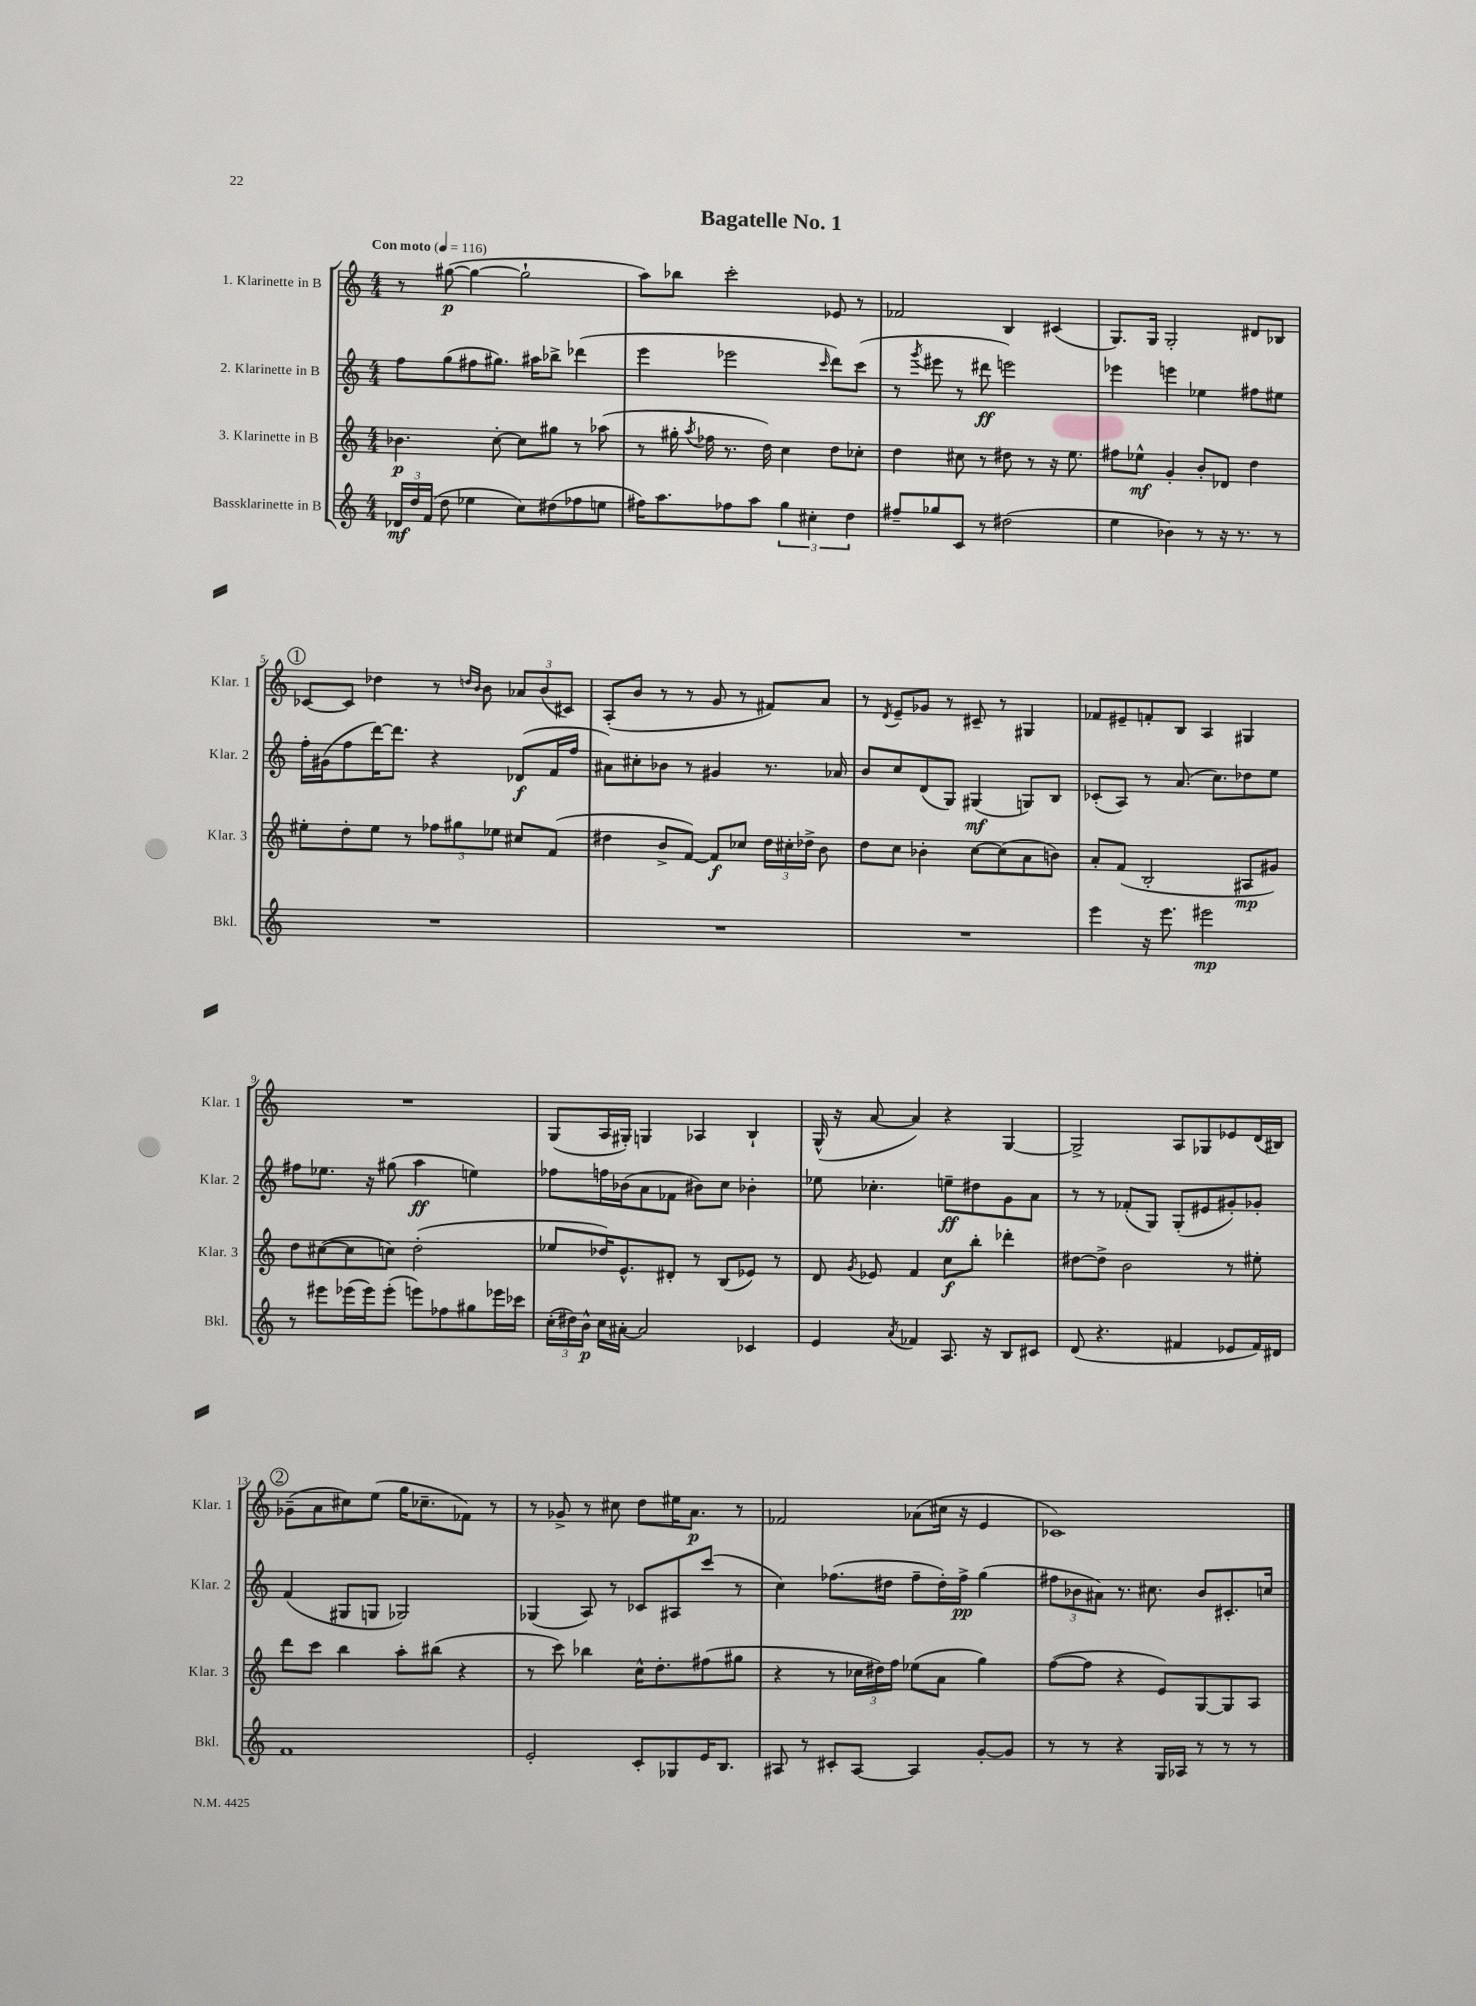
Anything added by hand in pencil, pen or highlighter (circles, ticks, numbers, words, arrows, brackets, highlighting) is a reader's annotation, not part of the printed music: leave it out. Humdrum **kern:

**kern	**kern	**kern	**kern
*staff4	*staff3	*staff2	*staff1
*clefG2	*clefG2	*clefG2	*clefG2
*k[]	*k[]	*k[]	*k[]
*M4/4	*M4/4	*M4/4	*M4/4
*MM116	*MM116	*MM116	*MM116
24d-	4.b-	8ff	8r
24dd	.	.	.
(24f	.	.	.
8dd	.	(8gg	([8gg#
4ee-	.	8ff#	4gg#_
.	[8cc'	8.gg#)	.
8cc)	8cc]	.	2gg#`]
.	.	16aa#	.
(8dd#	8gg#	8bb-^	.
8ff-	8r	(4ddd-	.
8ee	(8aa-	.	.
=	=	=	=
16ff#)	8r	4eee	8aa)
8.aa	.	.	.
.	16gg#'	.	8bb-
.	8qaa	.	.
.	16ff-	.	.
8ff-	8.r	2eee-	2ccc'
8aa	.	.	.
.	16dd)	.	.
6gg	4cc	.	.
6cc#'	.	.	.
.	.	16qqccc	.
.	8dd	8ddd)	8e-
6dd	.	.	.
.	8cc-'	(8ccc	8r
=	=	=	=
8ff#~	4dd	8r	2f-
.	.	8qggg	.
8gg-	.	8eee#	.
8c	8cc#	8r	.
8r	8r	8ddd#	.
(2dd#	8dd#	2eee)	4B
.	8r	.	.
.	16r	.	(4c#
.	8.ee	.	.
=	=	=	=
4ee	8ff#	4eee-	8.G)
.	8ee-^^	.	.
.	.	.	16G
4b-)	4g'	4eee	2G'
8r	8b'	4ee-	.
16r	8d-	.	.
8.r	.	.	.
.	4dd	8ff#	8d#
8r	.	8ee#	8B-
=	=	=	=
1r	8ee#'	16ff'	[8c-
.	.	(16g#	.
.	8dd'	8ff	8c-]
.	8ee#	[16ddd)	4dd-
.	.	8.ddd]	.
.	8r	.	.
.	12ff-	4r	8r
.	12gg#	.	.
.	.	.	16qqdd
.	.	.	16qqb
.	.	.	8b
.	12ee-	.	.
.	8cc#	(8d-	12a-
.	.	.	(12b
.	(8f	16f	.
.	.	.	12c#)
.	.	16ff	.
=	=	=	=
1r	4dd#	8a#)	(8A'
.	.	8cc#'	8b
.	8b^	8b-	8r
.	[8f)	8r	8r
.	8f]	4g#	8g
.	8cc-	.	8r
.	24dd#	8.r	8f#)
.	24cc#'	.	.
.	24dd-^	.	.
.	8b	.	8a
.	.	16a-	.
=	=	=	=
1r	8dd	8b	8r
.	.	.	8qd
.	8cc	8cc	8e~
.	4b-'	(8d	8g-
.	.	8G)	8r
.	[8cc	(4G#	8c#~
.	(8cc]	.	8r
.	8a	8G)	4G#
.	8b)	8B	.
=	=	=	=
4eee	8a'	(8c-'	8f-
.	(8f	8A)	8e#~
16r	2B'	8r	8f'
8.eee	.	.	.
.	.	(8.a	8B
2eee#	.	.	4A
.	.	8.cc)	.
.	8A#	8dd-	4G#
.	8g#)	8ee	.
=	=	=	=
8r	8dd	8ff#	1r
8eee#	([8cc#	8.ee-	.
(16eee-	8cc#]	.	.
16eee-)	.	16r	.
(8eee-'	8cc)	(8gg#	.
8eee)	(2dd'	4aa	.
8ff-	.	.	.
8gg#	.	4ee)	.
16eee-	.	.	.
16ccc-	.	.	.
=	=	=	=
(24cc'	8ee-	8ff-	(8G
24dd#)	.	.	.
24b^^	.	.	.
16cc	16dd-)	16ff	16A
[16a#'	8.e^^	(16b-	16G#')
2a#]	.	8a	4G
.	8d#'	8f-	.
.	8r	8b#)	4A-
.	(8B	8cc	.
4c-	8e-)	4b-'	4B`
.	8r	.	.
=	=	=	=
4e	8d	8ee-	(16G^^
.	.	.	16r
.	8qg	.	.
.	8e-	4.cc-'	[8a
8qa	.	.	.
4f-	4f	.	4a])
8.A	8cc	8ee~	4r
.	8bb'	8dd#	.
16r	.	.	.
8B	4ddd-'	8g	[4G
8c#	.	8a	.
=	=	=	=
(8d	[8dd#	8r	2G^]
4.r	8dd#^]	8r	.
.	2b	(8f-'	.
.	.	8G)	.
4f#	.	(8G'	8A
.	.	8e#	8G-
8e-	8r	8g#')	8e-
16f#)	8ee#'	8g-'	(16d
16d#	.	.	16B#)
=	=	=	=
1f	8ddd	(4f	(8g-~
.	8ccc	.	8a
.	4bb	8G#	8cc#)
.	.	8G	(8ee
.	8aa'	2G-)	16gg
.	.	.	8.cc-~
.	(8bb#	.	.
.	4r	.	8f-)
.	.	.	8r
=	=	=	=
2e'	8r	(4G-	8r
.	8ccc)	.	8g-^
.	4bb-	8A)	8r
.	.	8r	8cc#
8c'	16cc^^	8c-	8dd
.	8.dd'	.	.
8G-	.	8A#	16ee#
.	.	.	8.a
16e	(8ff#	(8ccc	.
8.B	.	.	.
.	8gg#	8r	8r
=	=	=	=
8A#	4r	4cc)	2f-
8r	.	.	.
8c#'	8r	(8.ff-	.
[8A#	24cc-	.	.
.	24dd#)	.	.
.	.	16dd#	.
.	24ff	.	.
4A#]	(8ee-	8ff-~	(8a-
.	8a	16dd#')	16cc#
.	.	16ff-^	16r
[8g'	4gg)	(4gg	4e
8g]	.	.	.
=	=	=	=
8r	([8ff	12ff#	1c-)
.	.	12b-	.
8r	8ff]	.	.
.	.	12a#)	.
4r	4r	8.r	.
.	.	8.cc#	.
16G	8e)	.	.
16A-	.	.	.
8r	[8G	8b-	.
8r	8G]	8.c#'	.
8r	8A	.	.
.	.	16cc	.
==	==	==	==
*-	*-	*-	*-
